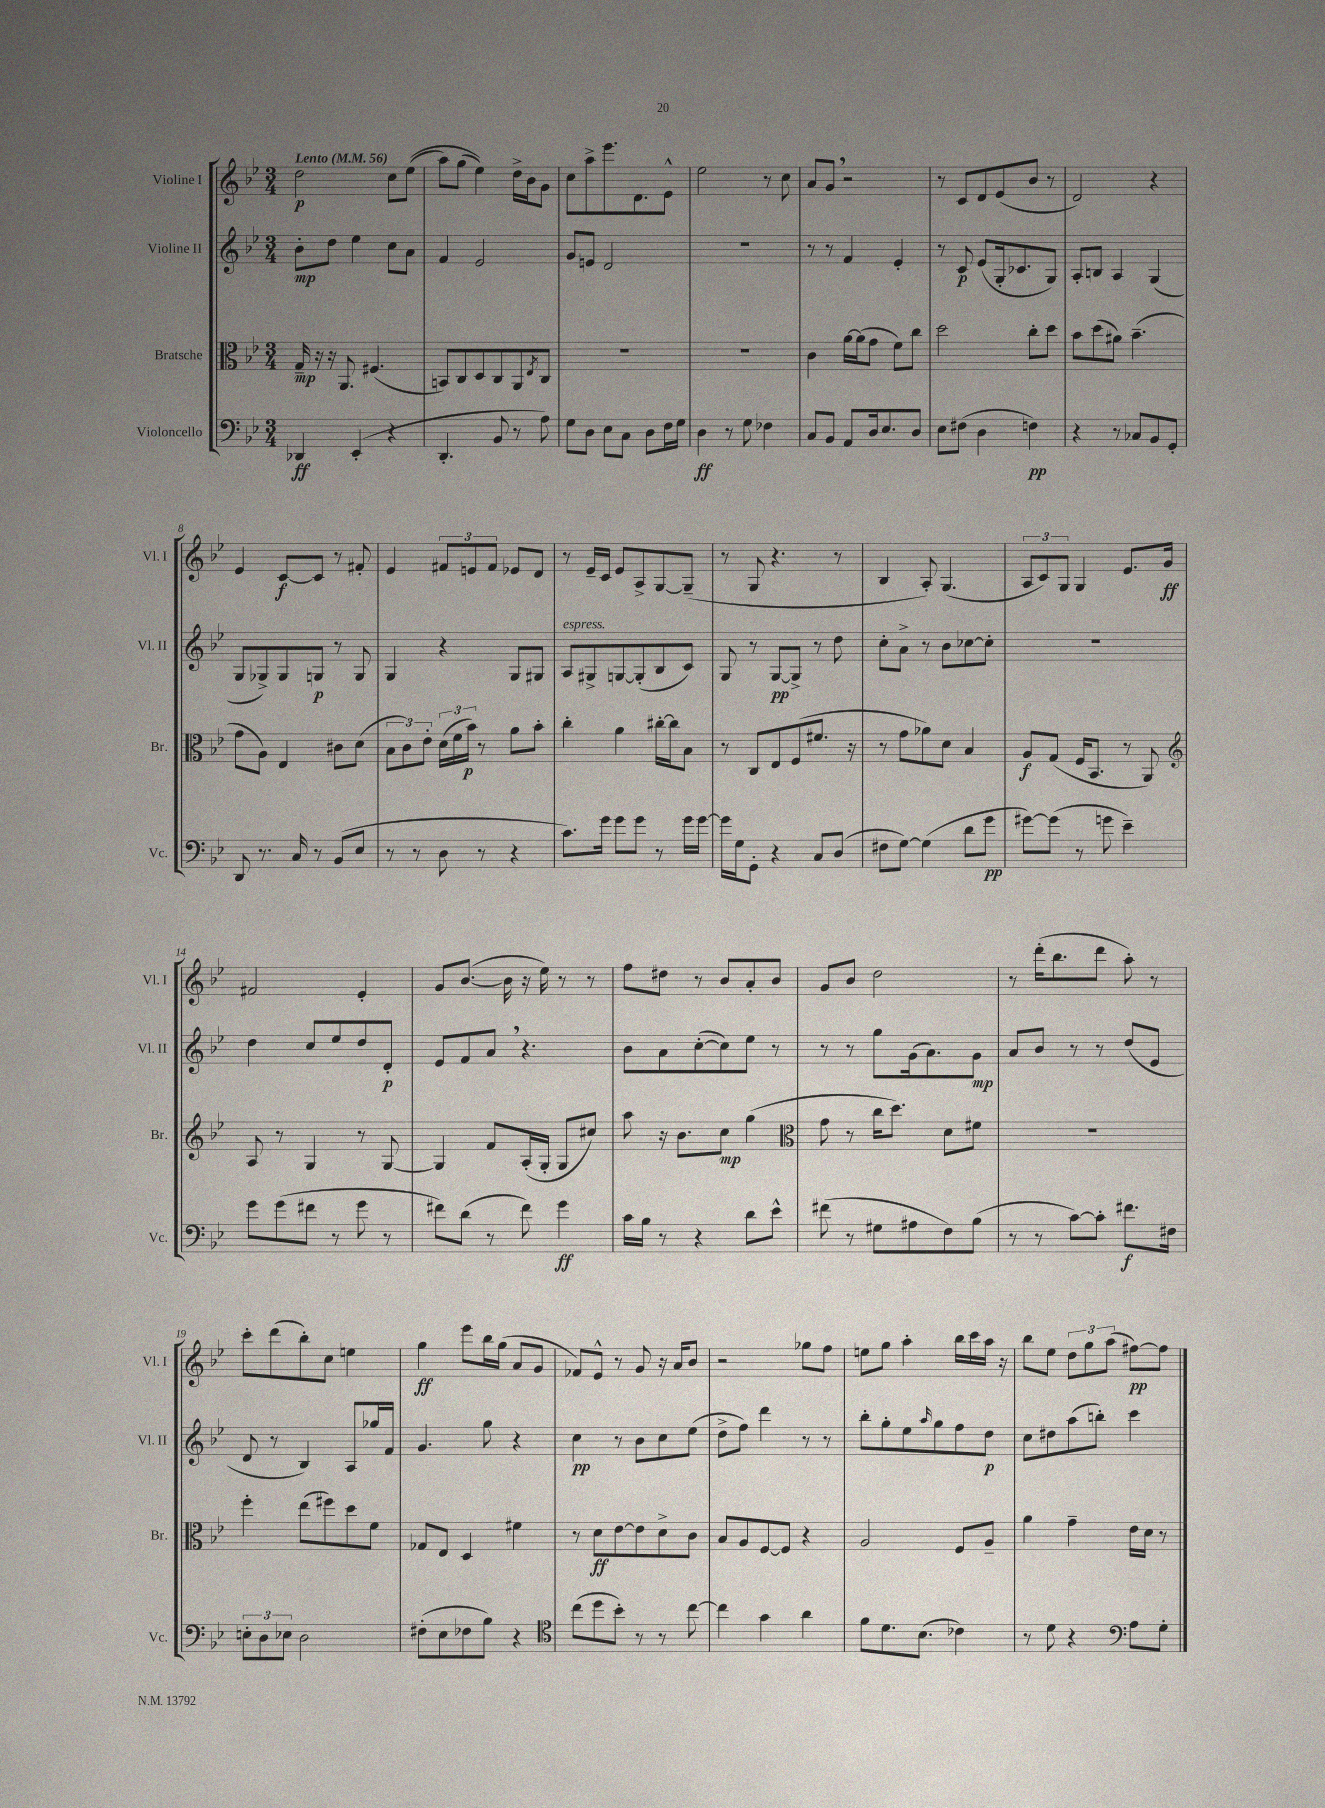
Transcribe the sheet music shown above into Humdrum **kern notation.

**kern	**dynam	**kern	**dynam	**kern	**dynam	**kern	**dynam
*part4	*part4	*part3	*part3	*part2	*part2	*part1	*part1
*staff4	*staff4	*staff3	*staff3	*staff2	*staff2	*staff1	*staff1
*I"Violoncello	*	*I"Bratsche	*	*I"Violine II	*	*I"Violine I	*
*I'Vc.	*	*I'Br.	*	*I'Vl. II	*	*I'Vl. I	*
*clefF4	*	*clefC3	*	*clefG2	*	*clefG2	*
*k[b-e-]	*	*k[b-e-]	*	*k[b-e-]	*	*k[b-e-]	*
*M3/4	*	*M3/4	*	*M3/4	*	*M3/4	*
*MM56	*	*MM56	*	*MM56	*	*MM56	*
=1	=1	=1	=1	=1	=1	=1	=1
!	!	!	!	!	!	!LO:TX:a:B:t=Lento	!
4DD-X/	ff	16G~/	mp	8b-'\L	mp	2dd\	p
.	.	16r	.	.	.	.	.
.	.	16r	.	8dd\J	.	.	.
.	.	8.AA/	.	.	.	.	.
(4EE-'/	.	.	.	4ee-\	.	.	.
.	.	(4.F#X/	.	.	.	.	.
4r	.	.	.	8cc\L	.	8cc\L	.
.	.	.	.	8a\J	.	((8ee-\J	.
=2	=2	=2	=2	=2	=2	=2	=2
4.DD'/	.	8BBn/L)	.	4f/	.	8aa\L)	.
.	.	8C/	.	.	.	(8gg\J	.
.	.	8D/	.	2e-/	.	4ee-\))	.
8BB-/	.	8C/	.	.	.	.	.
8r	.	8AA/	.	.	.	16dd^\LL	.
.	.	.	.	.	.	16b-\J	.
.	.	8qE-/	.	.	.	.	.
8A\)	.	8C/J	.	.	.	8g\J	.
=3	=3	=3	=3	=3	=3	=3	=3
8G\L	.	2.r	.	8g/L	.	8cc\L	.
8D\J	.	.	.	8en/J	.	8aa^\	.
8E-\L	.	.	.	2d/	.	8.eee-\	.
8C\J	.	.	.	.	.	.	.
.	.	.	.	.	.	8.d\	.
8D\L	.	.	.	.	.	.	.
16F\L	.	.	.	.	.	8e-^^\J	.
16G\JJ	.	.	.	.	.	.	.
=4	=4	=4	=4	=4	=4	=4	=4
4D\	ff	2.r	.	2.r	.	2ee-\	.
8r	.	.	.	.	.	.	.
8G\	.	.	.	.	.	.	.
4F-X\	.	.	.	.	.	8r	.
.	.	.	.	.	.	8cc\	.
=5	=5	=5	=5	=5	=5	=5	=5
8C/L	.	4c\	.	8r	.	8a/L	.
8BB-/J	.	.	.	8r	.	8g,/J	.
8AA/L	.	[16a\LL	.	4f/	.	2r	.
.	.	(16a\J]	.	.	.	.	.
16D/k	.	8g\J	.	.	.	.	.
8.E-/	.	.	.	.	.	.	.
.	.	8f\L)	.	4e-'/	.	.	.
8D/J	.	8cc\J	.	.	.	.	.
=6	=6	=6	=6	=6	=6	=6	=6
8E-\L	.	2dd\	.	8r	.	8r	.
(8F#X\J	.	.	.	8c/	p	8c/L	.
4D\	.	.	.	(8e-/L	.	8d/	.
.	.	.	.	16G'/k	.	(8e-/	.
.	.	.	.	8.c-X/	.	.	.
4Fn\)	pp	8cc'\L	.	.	.	8b-/J	.
.	.	8dd\J	.	8G/J)	.	8r	.
=7	=7	=7	=7	=7	=7	=7	=7
4r	.	8b-\L	.	8A'/L	.	2d/)	.
.	.	(8dd\	.	8Bn/J	.	.	.
8r	.	8a#X\J)	.	4A/	.	.	.
8C-X/L	.	(4.b-~\	.	.	.	.	.
8BB-/	.	.	.	(4G/	.	4r	.
8GG'/J	.	.	.	.	.	.	.
!!LO:LB:g=z
=8	=8	=8	=8	=8	=8	=8	=8
8DD/	.	8g\L	.	8G/L	.	4e-/	.
8.r	.	8A\J)	.	8G-X^/)	.	.	.
.	.	4E-/	.	8G-/	.	[8c/L	f
16C/	.	.	.	.	.	.	.
8r	.	.	.	8Gn/J	p	8c/J]	.
(8BB-/L	.	8c#X\L	.	8r	.	8r	.
8E-/J	.	(8d\J	.	8G/	.	8f#X'/	.
=9	=9	=9	=9	=9	=9	=9	=9
8r	.	12B-\L	.	4G/	.	4e-/	.
.	.	12c\)	.	.	.	.	.
8r	.	.	.	.	.	.	.
.	.	12e-'\J	.	.	.	.	.
8D\	.	(24d\LL	.	4r	.	12f#X/L	.
.	.	24f\	.	.	.	.	.
.	.	24b-\JJ)	p	.	.	12en/	.
8r	.	8r	.	.	.	.	.
.	.	.	.	.	.	12f#/J	.
4r	.	8a\L	.	8G/L	.	8e-X/L	.
.	.	8b-'\J	.	8G#X/J	.	8d/J	.
=10	=10	=10	=10	=10	=10	=10	=10
!	!	!	!	!LO:TX:a:i:t=espress.	!	!	!
8.c\L)	.	4cc'\	.	8A/L	.	8r	.
.	.	.	.	8G#X^/	.	16e-~/LL	.
16g\Jk	.	.	.	.	.	16c/JJ	.
8g\L	.	4a\	.	[8Gn/	.	8e-/L	.
8g\J	.	.	.	(8G'/]	.	8A^/	.
8r	.	[16cc#X'\LL	.	8B-/	.	[8G/	.
.	.	16cc#\J]	.	.	.	.	.
16g\LL	.	8B-\J	.	8c/J)	.	(8G~/J]	.
[16g\JJ	.	.	.	.	.	.	.
=11	=11	=11	=11	=11	=11	=11	=11
16g\LL]	.	8r	.	8G/	.	8r	.
16G\J	.	.	.	.	.	.	.
8GG'\J	.	8C/L	.	8r	.	8G/	.
4r	.	8E-/	.	[8G/L	pp	4.r	.
.	.	(8F/	.	8G^/J]	.	.	.
8C/L	.	8.f#X/J	.	8r	.	.	.
(8D/J	.	.	.	8dd\	.	8r	.
.	.	16r	.	.	.	.	.
=12	=12	=12	=12	=12	=12	=12	=12
8F#X\L	.	8r	.	8cc'\L	.	4B-/	.
[8G\J)	.	8g\L	.	8a^\J	.	.	.
(4G\]	.	8a-X\)	.	8r	.	8A'/)	.
.	.	8d\J	.	8b-\L	.	(4.G/	.
8d\L	.	4B-/	.	[8cc-X\	.	.	.
8g\J	pp	.	.	8cc-'\J]	.	.	.
=13	=13	=13	=13	=13	=13	=13	=13
[8g#X\L)	.	8A/L	f	2.r	.	12A/L	.
.	.	.	.	.	.	12c/)	.
(8g#\J]	.	(8G/J	.	.	.	.	.
.	.	.	.	.	.	12G/J	.
8r	.	16F/KL	.	.	.	4G/	.
.	.	8.BB-/J	.	.	.	.	.
8gn\	.	.	.	.	.	.	.
4e-~\)	.	8r	.	.	.	8.e-/L	.
.	.	8AA/)	.	.	.	.	.
.	.	.	.	.	.	16g/Jk	ff
!!LO:LB:g=z
=14	=14	=14	=14	=14	=14	=14	=14
*	*	*clefG2	*	*	*	*	*
8g\L	.	8A/	.	4dd\	.	2f#X/	.
(8g\	.	8r	.	.	.	.	.
8f#X\J	.	4G/	.	8cc/L	.	.	.
8r	.	.	.	8ee-/	.	.	.
8g\	.	8r	.	8dd/	.	4e-'/	.
8r	.	[8G/	.	8d'/J	p	.	.
=15	=15	=15	=15	=15	=15	=15	=15
8f#X\L)	.	4G/]	.	8e-/L	.	8g/L	.
(8d\J	.	.	.	8f/	.	([8.b-/J	.
8r	.	8f/L	.	8a,/J	.	.	.
.	.	.	.	.	.	16b-\]	.
8f#\)	.	(16A'/L	.	4.r	.	16r	.
.	.	16G'/JJ	.	.	.	16ee-\)	.
4g\	ff	8G/L	.	.	.	8r	.
.	.	8cc#X/J)	.	.	.	8r	.
=16	=16	=16	=16	=16	=16	=16	=16
16c\LL	.	8aa\	.	8b-\L	.	8ff\L	.
16B-\JJ	.	.	.	.	.	.	.
8r	.	16r	.	8a\	.	8dd#X\J	.
.	.	8.b-\L	.	.	.	.	.
4r	.	.	.	([8cc'\	.	8r	.
.	.	8cc\J	mp	8cc\])	.	8b-/L	.
8d\L	.	(4gg\	.	8ee-\J	.	8a'/	.
8e-^^\J	.	.	.	8r	.	8b-/J	.
=17	=17	=17	=17	=17	=17	=17	=17
*	*	*clefC3	*	*	*	*	*
(8f#X\	.	8g\	.	8r	.	8g/L	.
8r	.	8r	.	8r	.	8b-/J	.
8G#X\L	.	16cc\KL	.	8gg\L	.	2dd\	.
.	.	8.dd\J)	.	.	.	.	.
8A#X\	.	.	.	(16g\k	.	.	.
.	.	.	.	8.a\)	.	.	.
8F\)	.	8d\L	.	.	.	.	.
(8B-\J	.	8f#X\J	.	8g\J	mp	.	.
=18	=18	=18	=18	=18	=18	=18	=18
8r	.	2.r	.	8a/L	.	8r	.
8r	.	.	.	8b-/J	.	(16ddd'\KL	.
.	.	.	.	.	.	8.bb-\	.
[8c\L)	.	.	.	8r	.	.	.
8c'\J]	.	.	.	8r	.	8ddd\J	.
8.f#X\L	f	.	.	(8dd/L	.	8aa'\)	.
.	.	.	.	8e-/J	.	8r	.
16F#X\Jk	.	.	.	.	.	.	.
!!LO:LB:g=z
=19	=19	=19	=19	=19	=19	=19	=19
12En'\L	.	4ff'\	.	8d/	.	8ccc'\L	.
12D\	.	.	.	.	.	.	.
.	.	.	.	8r	.	(8ddd\	.
12E-X\J	.	.	.	.	.	.	.
2D\	.	(8ee-\L	.	4B-/)	.	8bb-'\)	.
.	.	8ff#X\)	.	.	.	8cc\J	.
.	.	8dd\	.	8A/L	.	4een\	.
.	.	8f\J	.	16gg-X/L	.	.	.
.	.	.	.	16f/JJ	.	.	.
=20	=20	=20	=20	=20	=20	=20	=20
(8F#X'\L	.	8G-X/L	.	4.g/	.	4gg\	ff
8E-\	.	8E-/J	.	.	.	.	.
8F-X\	.	4D/	.	.	.	8eee-\L	.
8B-\J)	.	.	.	8gg\	.	16bb-\L	.
.	.	.	.	.	.	(16gg\JJ	.
4r	.	4f#X\	.	4r	.	8a/L	.
.	.	.	.	.	.	8g/J	.
=21	=21	=21	=21	=21	=21	=21	=21
*clefC4	*	*	*	*	*	*	*
(8cc\L	.	8r	.	4cc\	pp	8f-X/L)	.
8dd\	.	8d\L	ff	.	.	8e-^^/J	.
8b-'\J)	.	[8e-\	.	8r	.	8r	.
8r	.	8e-\]	.	8b-\L	.	8g/	.
8r	.	8d^\	.	8cc\	.	16r	.
.	.	.	.	.	.	16a/KL	.
[8cc\	.	8c\J	.	(8ee-\J	.	8b-/J	.
=22	=22	=22	=22	=22	=22	=22	=22
4cc\]	.	8B-/L	.	8dd^\L	.	2r	.
.	.	8A/	.	8ff\J)	.	.	.
4g\	.	[8F/	.	4ddd\	.	.	.
.	.	8F/J]	.	.	.	.	.
4a\	.	4r	.	8r	.	8gg-X\L	.
.	.	.	.	8r	.	8ff\J	.
=23	=23	=23	=23	=23	=23	=23	=23
8f\L	.	2A/	.	8bb-'\L	.	8een\L	.
8.d\	.	.	.	8gg'\	.	8gg\J	.
.	.	.	.	8ee-\	.	4aa'\	.
(8.B-\J	.	.	.	.	.	.	.
.	.	.	.	16qqaa/	.	.	.
.	.	.	.	8gg\	.	.	.
4c-X\)	.	8F/L	.	8ff\	.	16bb-\LL	.
.	.	.	.	.	.	16ccc\	.
.	.	8A~/J	.	8dd\J	p	16aa\JJ	.
.	.	.	.	.	.	16r	.
=24	=24	=24	=24	=24	=24	=24	=24
8r	.	4a\	.	8cc\L	.	8bb-\L	.
8d\	.	.	.	8dd#X\	.	8ee-\J	.
4r	.	4g~\	.	(8aa\	.	12dd\L	.
.	.	.	.	.	.	12gg\	.
.	.	.	.	8bbn'\J)	.	.	.
.	.	.	.	.	.	(12aa\J	.
*clefF4	*	*	*	*	*	*	*
8A\L	.	16e-\LL	.	4ccc\	.	[8ff#X\L)	pp
.	.	16d\JJ	.	.	.	.	.
8G'\J	.	8r	.	.	.	8ff#\J]	.
==	==	==	==	==	==	==	==
*-	*-	*-	*-	*-	*-	*-	*-
